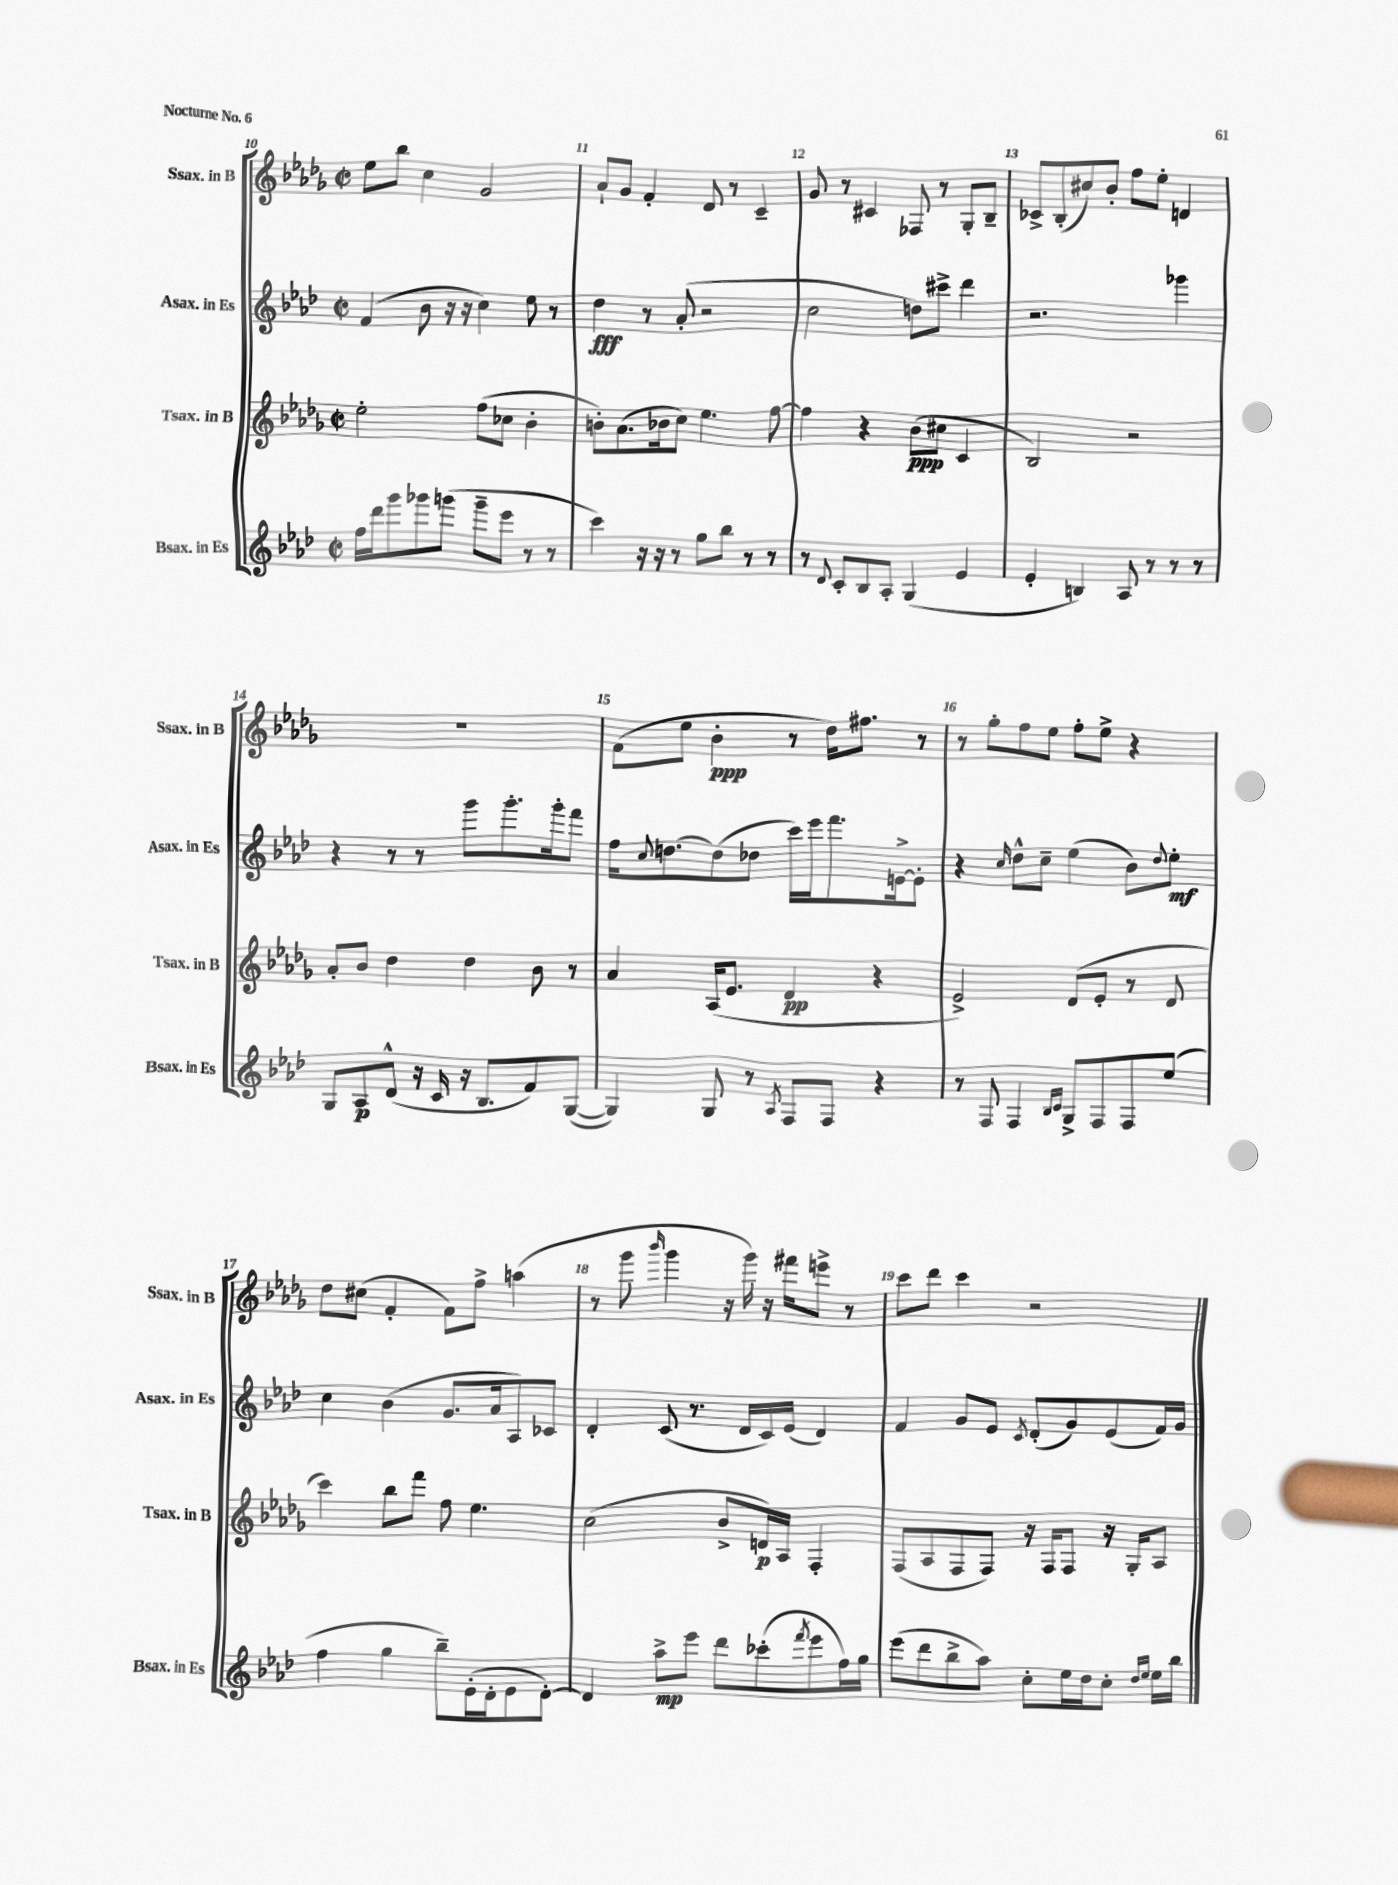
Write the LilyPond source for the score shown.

<<
\new StaffGroup <<
\new Staff = "s0" \with { instrumentName = "Ssax. in B" shortInstrumentName = "Ssax. in B" } {
    \clef treble \key des \major \defaultTimeSignature \time 2/2
    ees''8 bes''8 c''4 ges'2 |
    aes'8-! ges'8 f'4-. des'8 r8 c'4-- |
    ges'8 r8 cis'4 fes8 r8 ges8-. bes8-- |
    ces'8-> bes8-.( cis''8) bes'8-. f''8 ees''8-. d'4 |
    R1 |
    f'8( ees''8 bes'4-.\ppp r8 des''16) fis''8. r8 |
    r8 ges''8-. f''8 ees''8 f''8-. ees''8-> r4 |
    des''8 cis''8( f'4-. f'8) f''8-> a''4( |
    r8 ges'''8 \grace { bes'''16 } ges'''4 r16 ges'''16) r16 fis'''16 e'''8-> r8 |
    c'''8 des'''8 c'''4 r2 \bar "|." |
}
\new Staff = "s1" \with { instrumentName = "Asax. in Es" shortInstrumentName = "Asax. in Es" } {
    \clef treble \key aes \major \defaultTimeSignature \time 2/2
    f'4( bes'8 r16 r16 c''4) ees''8 r8 |
    des''4\fff r8 aes'8-.( r2 |
    c''2 d''8) cis'''8-> des'''4 |
    r2. ges'''4 |
    r4 r8 r8 g'''8 g'''8.-. g'''16-. f'''8 |
    f''16 \appoggiatura { c''8 } d''8.~ d''8( des''8 c'''16) ees'''16 f'''8. e'16~-> e'8-. |
    r4 \grace { c''16 } des''8-^ c''8-- ees''4( bes'8) \appoggiatura { des''8 } ees''8-.\mf |
    c''4 bes'4( g'8. aes'16 aes8) ces'8 |
    des'4-. c'8( r8. des'16 c'16) ees'16( des'4) |
    f'4 g'8 ees'8 \acciaccatura { c'8 } des'8-.( g'8) ees'8( f'16) g'16 \bar "|." |
}
\new Staff = "s2" \with { instrumentName = "Tsax. in B" shortInstrumentName = "Tsax. in B" } {
    \clef treble \key des \major \defaultTimeSignature \time 2/2
    ees''2-. f''8( ces''8 bes'4-. |
    b'8-.) aes'8.( bes'16 c''8) ees''4. f''8~ |
    f''4 r4 bes'8\ppp( cis''8 c'4 |
    bes2) r2 |
    aes'8-. bes'8 des''4 des''4 bes'8 r8 |
    aes'4 aes16( ees'8. des'4\pp r4 |
    ees'2->) des'8( ees'8-. r8 des'8 |
    c'''4) bes''8 f'''8 f''8 ees''4. |
    c''2( bes'8-> d'16\p) aes16 f4-. |
    f8( aes8 f8 f8) r16 f16 f8 r16 ges16-. aes8 \bar "|." |
}
\new Staff = "s3" \with { instrumentName = "Bsax. in Es" shortInstrumentName = "Bsax. in Es" } {
    \clef treble \key aes \major \defaultTimeSignature \time 2/2
    f''16 des'''16 g'''8 ges'''8 g'''8( g'''8-- ees'''8 r8 r8 |
    c'''4) r16 r16 r8 g''8 bes''8 r8 r8 |
    r8 \appoggiatura { des'8 } c'8-. bes8 aes8-. g4( ees'4 |
    ees'4-. b4) aes8 r8 r8 r8 |
    g8 aes8\p des'8-^( r16 c'16 r16 bes8. f'8) g8~( |
    g4) g8 r8 \acciaccatura { aes8 } f8 f8 r4 |
    r8 f8 f4 \grace { bes16 c'16 } g8-> f8 f8 ees''8( |
    f''4 g''4 bes''8--) ees'16-.( des'16-. ees'8 des'8~-.) |
    des'4 aes''8->\mp ees'''8 des'''8 ces'''8-.( \acciaccatura { f'''8 } ees'''8 f''16) g''16 |
    ees'''8( des'''8 bes''8-> aes''8) c''8-. ees''16 des''16 c''8-. \grace { des''16 ees''16 } ees''16 bes''16 \bar "|." |
}
>>
>>
\layout { \context { \Score currentBarNumber = #10 \override BarNumber.break-visibility = ##(#f #t #t) barNumberVisibility = #all-bar-numbers-visible } }
